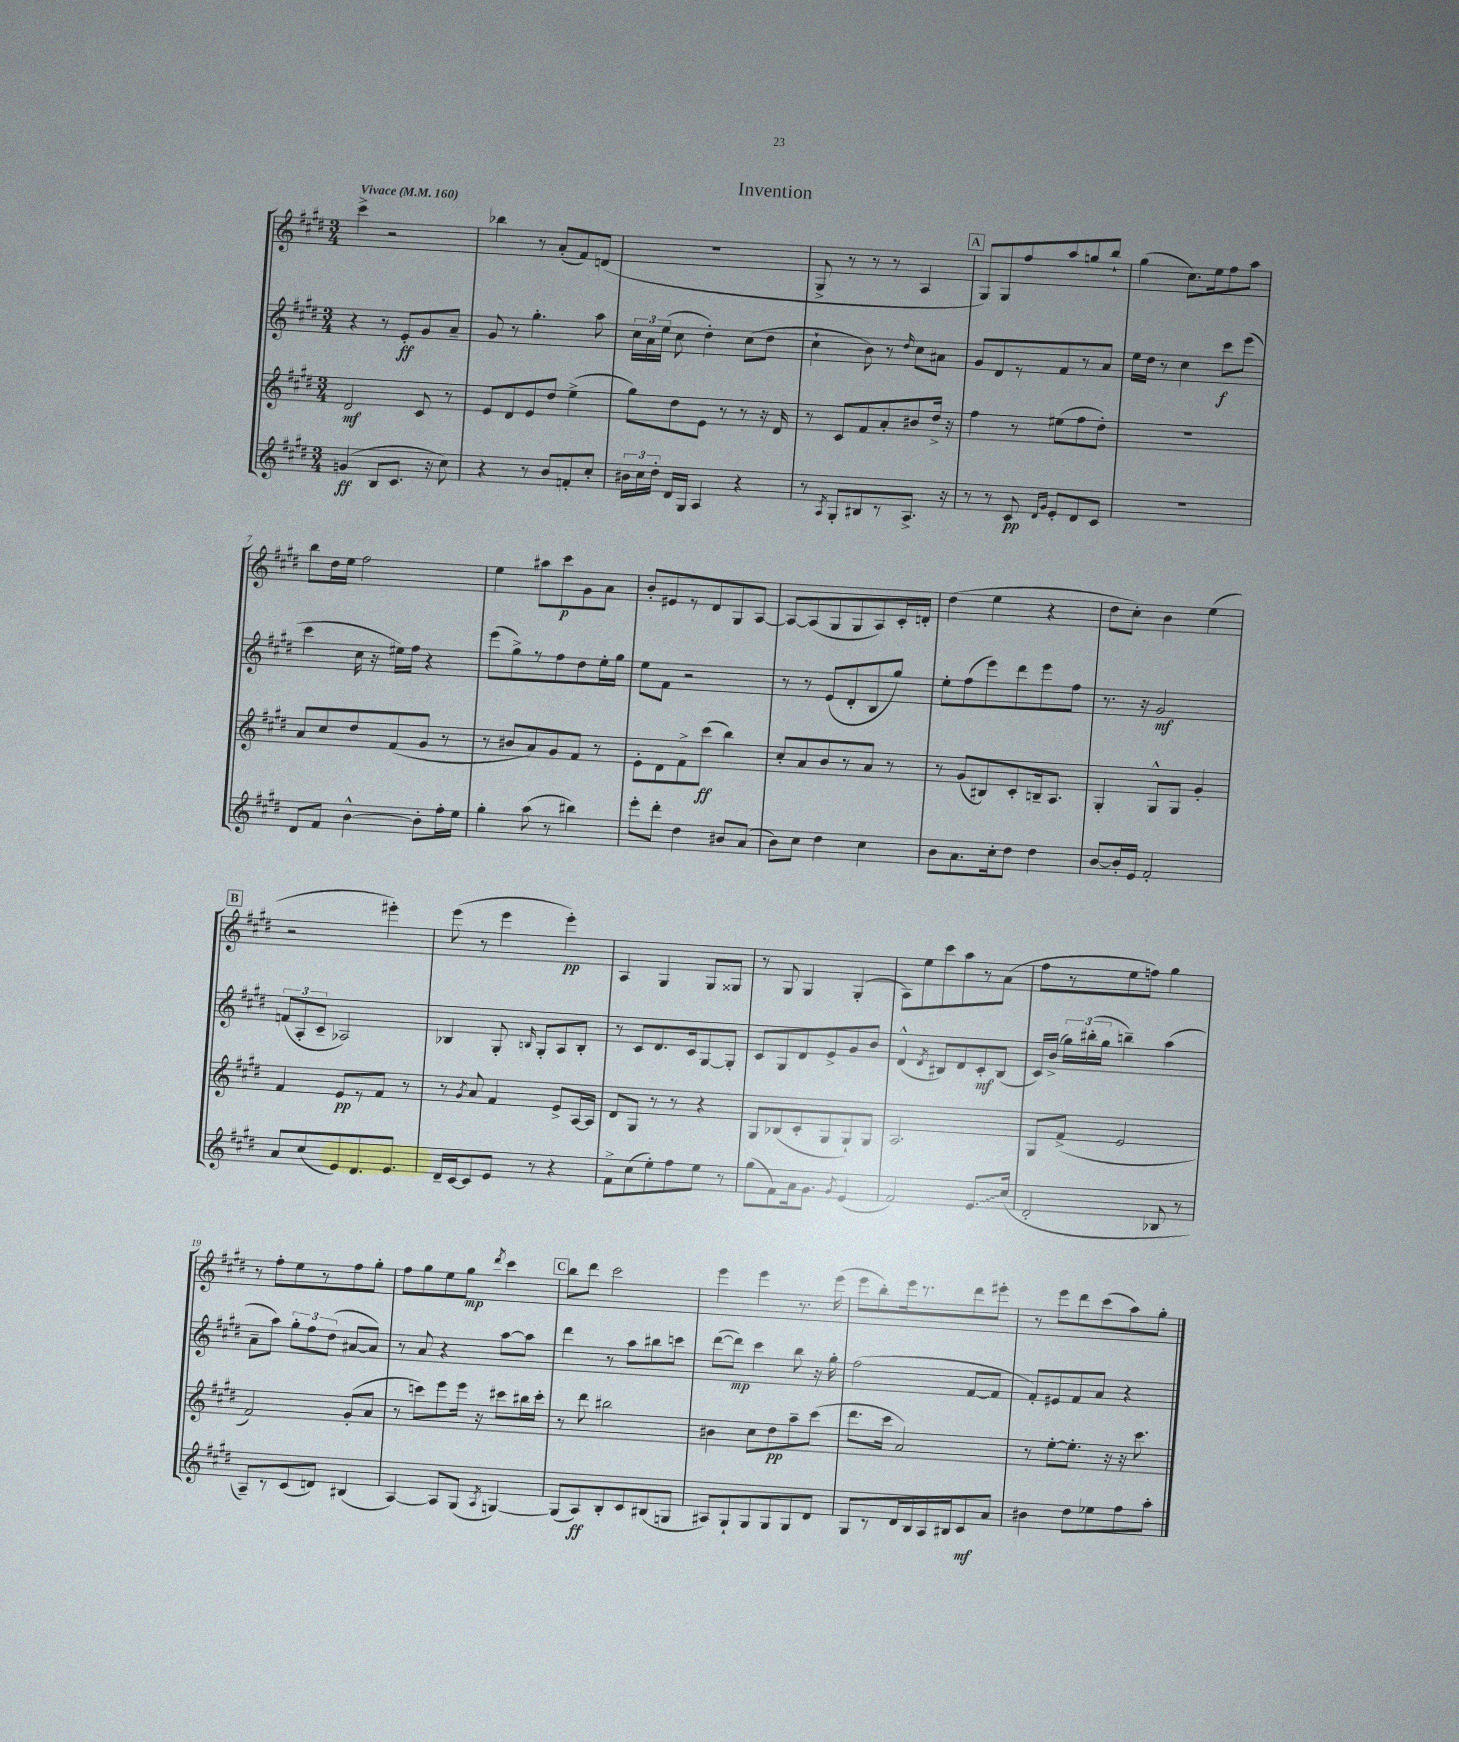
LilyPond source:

\header { title = "Invention" }
<<
\new StaffGroup <<
\new Staff = "s0" {
    \clef treble \key e \major \numericTimeSignature \time 3/4 \tempo "Vivace" 4 = 160
    \autoBeamOff cis'''4-> r2 |
    bes''4 r8 a'8[-.( fis'8) d'8]( |
    r2. |
    gis8-> r8 r8 r8 a4 |
    \mark \markup { \box "A" } gis8[) gis8 fis''8 a''8 g''8 b''8]-! |
    gis''4( cis''8.[) e''16 fis''8 a''8] |
    b''8[ dis''16 e''16] fis''2 |
    e''4 ais''8[ cis'''8\p gis'8 a'8] |
    b'8[-. eis'8 r8 dis'8 gis8 a8]~ |
    a8[~ a8( gis8 gis8 a8) cis'16-. d'16]-. |
    dis''4( e''4 r4 |
    dis''8[ cis''8]-.) b'4 e''4( |
    \mark \markup { \box "B" } r2 eis'''4-.) |
    e'''8( r8 e'''4 e'''4-.\pp) |
    a4 gis4 gis8[ gisis8] |
    r8 gis8 gis4 gis4-.( |
    a8[) e''8 cis'''8 a''8 r8 a'8]( |
    fis''8[ r8 e''8 f''8]) gis''4 |
    r8 fis''8[-. e''8 r8 fis''8 gis''8]-. |
    fis''8[ gis''8 e''8 gis''8]\mp \acciaccatura { dis'''8 } cis'''4 |
    \mark \markup { \box "C" } b''8[ dis'''8] cis'''2 |
    e'''4 e'''4 r8. e'''16( |
    e'''8[ b''8-.) e'''16 r8. dis'''8 eis'''8]-. |
    r8 e'''8[ dis'''8 cis'''8( a''8) gis''8]-. \bar "|." |
}
\new Staff = "s1" {
    \clef treble \key e \major \numericTimeSignature \time 3/4
    \autoBeamOff r4 r8 e'8[-.\ff gis'8 a'8]-- |
    gis'8 r8 gis''4.-. a''8 |
    \tuplet 3/2 { cis''16[ a'16 e''16]( } cis''8 dis''4-.) cis''8[( dis''8] |
    cis''4-! b'8) r8 \grace { dis''16 } cis''8[ ais'8] |
    \mark \markup { \box "A" } gis'8[ dis'8 r8 fis'8 r8 a'8] |
    e''16[ dis''16] r8 cis''4 cis'''8[\f e'''8]( |
    cis'''4 cis''16 r16 eis''16[) fis''16] r4 |
    e'''8[( gis''8->) r8 fis''8 dis''8 e''16-. gis''16] |
    e''8[ fis'8] r2 |
    r8 r8 e'8[( dis'8-. b8 gis''8]) |
    e''8[-. fis''8( e'''8) dis'''8 e'''8 fis''8] |
    r8. r16 gis'2\mf |
    \mark \markup { \box "B" } \tuplet 3/2 { f'8[( a8-. cis'8]-- } aes2) |
    bes4 gis8-. \grace { b16 } gis8[-. a8 b8]-. |
    r8 cis'8[ dis'8. cis'16 gis8~ gis8]-. |
    cis'8[ gis8 dis'8 e'8-> gis'8 b'8] |
    dis'4-^( \acciaccatura { dis'8 } bis8[) dis'8 cis'8-.\mf bis8]( |
    cis'16[) b'16]->( \tuplet 3/2 { gis''16[) bis''16-.( gis''16] } b''4--) a''4( |
    a'8[-- a''8]) \tuplet 3/2 { gis''8[-. fis''8 dis''8]( } ais'8[~ ais'8]) |
    r8 a'8 r4 a''8[~ a''8] |
    \mark \markup { \box "C" } dis'''4 r8 a''8[ bis''8 c'''8] |
    dis'''8[~( dis'''8]\mp) cis'''4 b''8 r16 gis''16-. |
    fis''2( fis'8[~ fis'8] |
    fis'8[-.) eis'8 fis'8 a'8] r4 \bar "|." |
}
\new Staff = "s2" {
    \clef treble \key e \major \numericTimeSignature \time 3/4
    \autoBeamOff dis'2\mf cis'8 r8 |
    e'8[ dis'8 e'8 dis''8] e''4->( |
    gis''8[) dis''8 e'8] r8 r8 r16 dis'16 |
    r8 cis'8[ fis'8 a'8-. bis'8 dis''16]-> r16 |
    \mark \markup { \box "A" } fis''4 r8 eis''8[( fis''8 dis''8]-.) |
    R2. |
    a'8[ cis''8 dis''8 fis'8( gis'8] r8 |
    r8 bis'8[ a'8) gis'8 fis'8] r8 |
    e'8[-. dis'8 fis'8-> cis'''8]\ff( b''4) |
    cis''8[-. a'8 b'8 r8 a'8] r8 |
    r8 gis'8[( bis8) cis'8-. b16-- a8.] |
    gis4-. gis8[-^ gis8] gis'4-. |
    \mark \markup { \box "B" } fis'4 e'8[\pp r8 fis'8] r8 |
    r8 \acciaccatura { gis'8 } a'8 fis'4 e'8[-> a16~ a16] |
    dis'8[ gis8] r8 r8 r4 |
    gis8[ bes8( cis'8-. gis8 gis8-!) gis8] |
    a2. |
    gis8[ fis'8]->( e'2 |
    fis'2) gis'8[-.( a'8] |
    r8 c'''8[) e'''8 e'''16] r16 cis'''8[ bis''16 cis'''16]-. |
    \mark \markup { \box "C" } r8 dis'''8 bis''2 |
    bis'4 cis''8[ dis''8\pp a''8-- cis'''8]( |
    dis'''8.[ cis'''16] a'2) |
    r8 e''8[~-. e''8.]-. r16 r16 cis'''8. \bar "|." |
}
\new Staff = "s3" {
    \clef treble \key e \major \numericTimeSignature \time 3/4
    \autoBeamOff g'4\ff( b8[ cis'8.] r16 cis''8) |
    r4 r8 b'8[ f'8-. cis''8]-. |
    \tuplet 3/2 { bis'16[ cis''16 dis''16]-. } dis'16[ gis16] a4 r4 |
    r8 \acciaccatura { a8 } gis8[-. bis8 r8 a8.]-> r16 |
    \mark \markup { \box "A" } r8 r8 cis'8\pp \grace { dis'16[ gis'16] } e'8[-. dis'8 cis'8] |
    R2. |
    dis'8[ fis'8] b'4~-^ b'8[-. fis''16-. e''16] |
    gis''4-. a''8( r8 bis''4) |
    e'''8[-. dis'''8]-. dis''4 bis'8[ a'8]( |
    b'8[) cis''8] dis''4 cis''4 |
    b'8[ a'8. cis''16-. dis''8] dis''4 |
    b'8[~ b'16-. e'16] fis'2-. |
    \mark \markup { \box "B" } a'8[ cis''8( e'8) dis'8. e'8.] |
    dis'16[-- cis'16~ cis'8 e'8] r8 r4 |
    fis'8[-> cis''8( e''8-.) fis''8 e''8] r8 |
    gis''8[( fis'8) a'16 gis'8.] \acciaccatura { gis'8 } e'4( |
    fis'2) \once \override Glissando.style = #'zigzag e'8.[\glissando cis''16]( |
    dis'2-. bes8 r8 |
    a8[--) r8 cis'8( d'8]) bis4( |
    a4~) a8[ gis8]( \acciaccatura { a8 } g4~) |
    \mark \markup { \box "C" } g8[( a8\ff) b8-. cis'8 bis8( g8] |
    ais8[) gis8-! gis8 gis8 gis8 dis'8] |
    gis8[ r8 dis'16 b16 a16 bis16 cis'8\mf a'8] |
    bis'4 dis''8[ ees''8 fis''8 a''8]-. \bar "|." |
}
>>
>>
